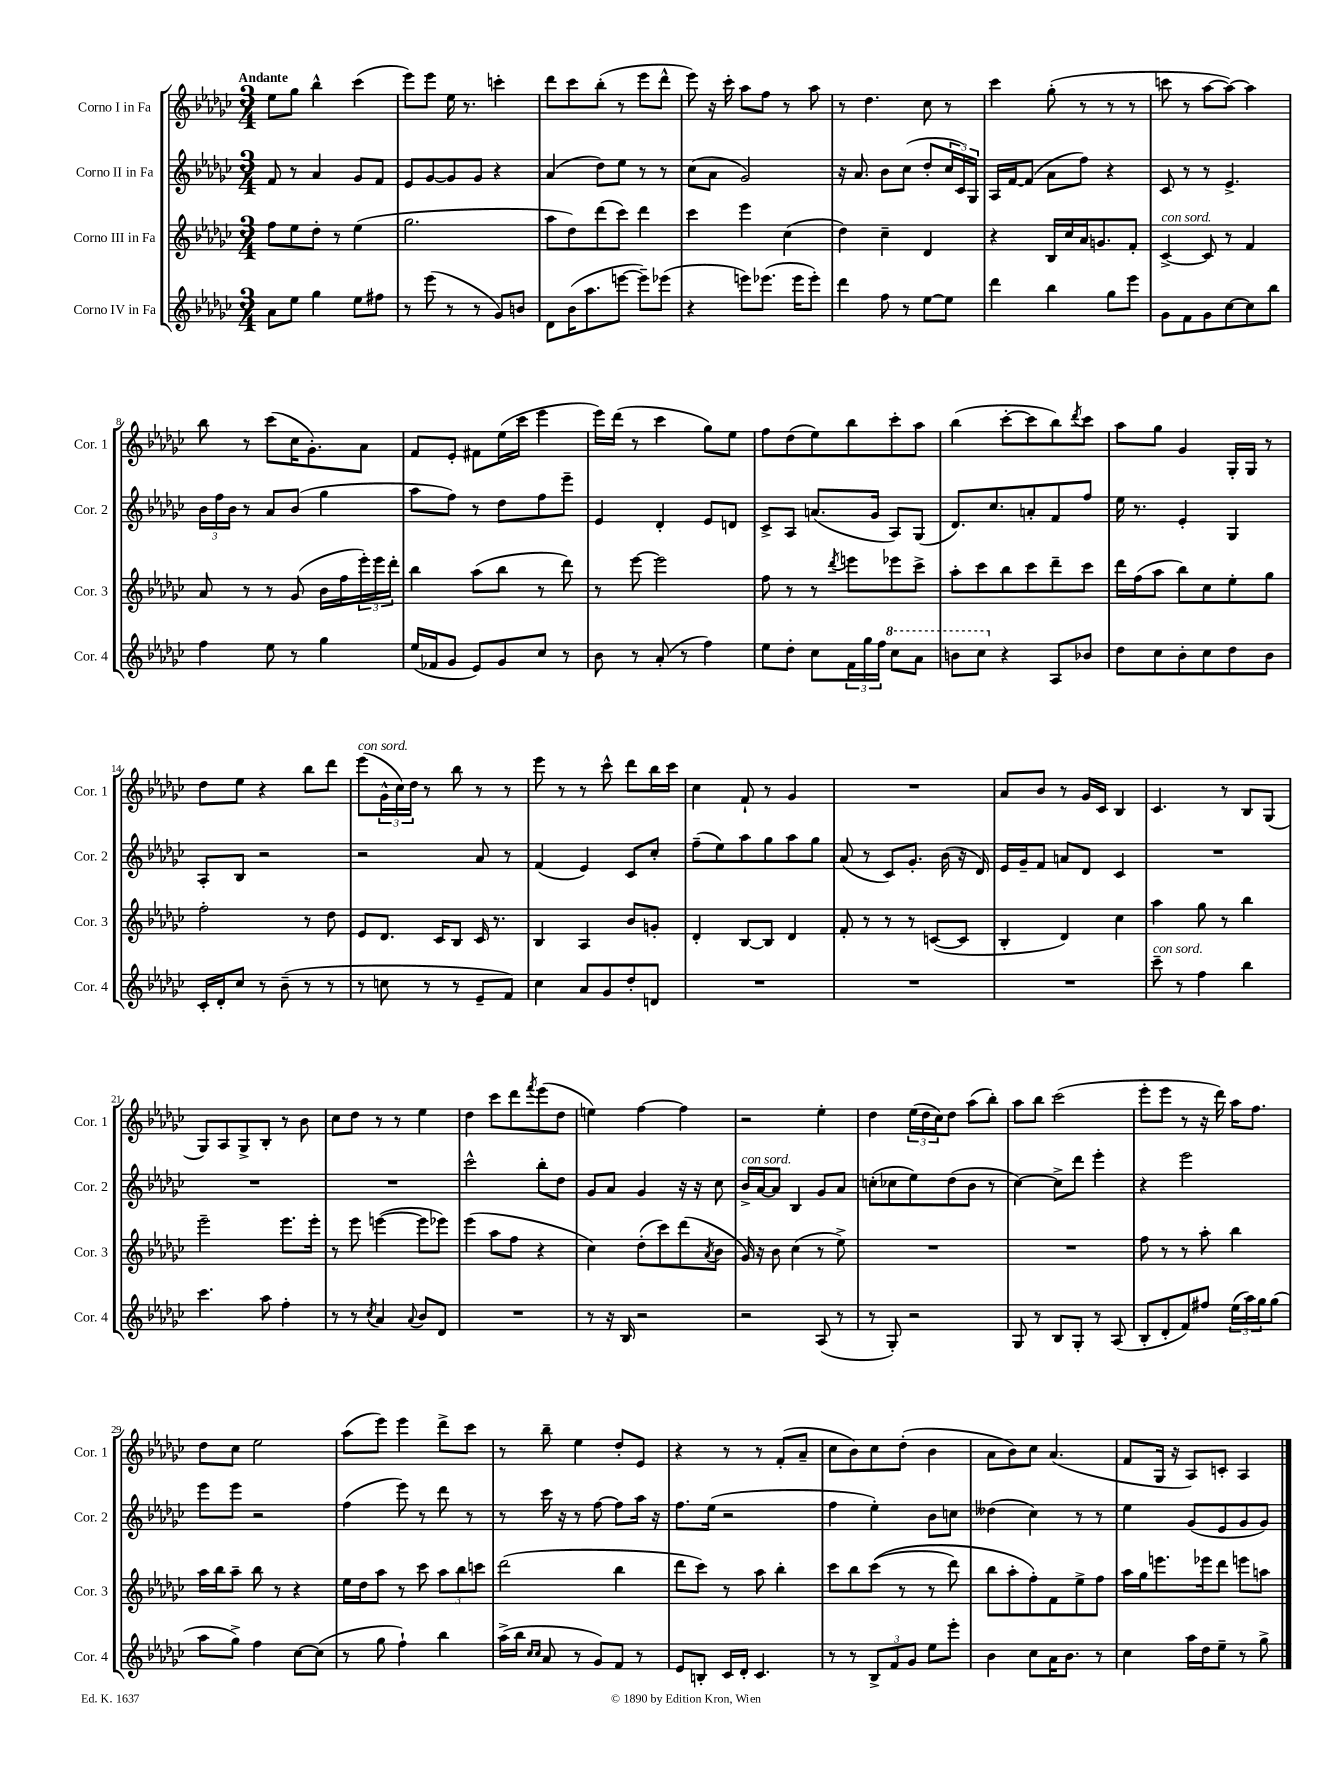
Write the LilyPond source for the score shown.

<<
\new StaffGroup <<
\new Staff = "s0" \with { instrumentName = "Corno I in Fa" shortInstrumentName = "Cor. 1" } {
    \clef treble \key ges \major \numericTimeSignature \time 3/4 \tempo "Andante"
    ees''8 ges''8 bes''4-^ ces'''4( |
    ees'''8) ees'''8 ees''16 r8. c'''4-. |
    des'''8 ces'''8 bes''8-.( r8 ees'''8 des'''8-^ |
    ees'''8) r16 ces'''16-. aes''8 f''8 r8 aes''8 |
    r8 des''4. ces''8 r8 |
    ces'''4 ges''8-.( r8 r8 r8 |
    c'''8 r8 aes''8~ aes''8~) aes''4 |
    bes''8 r8 ces'''8( ces''16 ges'8.-.) aes'8 |
    f'8 ees'8-. fis'8 ees''16( ces'''16 ees'''4 |
    ees'''16) des'''16( r8 ces'''4 ges''8) ees''8 |
    f''8 des''8( ees''8) bes''8 ces'''8-. aes''8 |
    bes''4( ces'''8~-. ces'''8 bes''8) \acciaccatura { des'''8 } ces'''8 |
    aes''8 ges''8 ges'4 ges16-. ges16 r8 |
    des''8 ees''8 r4 bes''8 des'''8 |
    ees'''8^\markup { \italic "con sord." }( \tuplet 3/2 { ges'16-^ ces''16) des''16 } r8 bes''8 r8 r8 |
    ees'''8 r8 r8 ces'''8-^ des'''8 bes''16 ces'''16 |
    ces''4 f'8-! r8 ges'4 |
    R2. |
    aes'8 bes'8 r8 ges'16 ces'16 bes4 |
    ces'4. r8 bes8 ges8( |
    ges8) aes8 ges8-> bes8-. r8 bes'8 |
    ces''8 des''8 r8 r8 ees''4 |
    des''4 ces'''8 des'''8 \acciaccatura { f'''8 } ees'''8( des''8 |
    e''4) f''4~ f''4 |
    r2 ees''4-. |
    des''4 \tuplet 3/2 { ees''16( des''16 ces''16) } des''8 aes''8( bes''8-.) |
    aes''8 bes''8 ces'''2( |
    ees'''8-. ees'''8 r8 r16 des'''16) aes''16 f''8. |
    des''8 ces''8 ees''2 |
    aes''8( ees'''8) ees'''4 des'''8-> ces'''8 |
    r8 bes''8-- ees''4 des''8-. ees'8 |
    r4 r8 r8 f'8-.( aes'8-- |
    ces''8 bes'8) ces''8 des''8-.( bes'4 |
    aes'8 bes'8) ces''8 aes'4.( |
    f'8 ges16 r16 aes8) c'8-. aes4 \bar "|." |
}
\new Staff = "s1" \with { instrumentName = "Corno II in Fa" shortInstrumentName = "Cor. 2" } {
    \clef treble \key ges \major \numericTimeSignature \time 3/4
    f'8 r8 aes'4 ges'8 f'8 |
    ees'8 ges'8~ ges'8 ges'8 r4 |
    aes'4( des''8) ees''8 r8 r8 |
    ces''8( aes'8 ges'2) |
    r16 aes'8. bes'8 ces''8( des''8-. \tuplet 3/2 { ces''16 ces'16) ges16 } |
    aes16 f'16~ f'8( aes'8 f''8) r4 |
    ces'8 r8 r8 ees'4.-> |
    \tuplet 3/2 { bes'16 f''16 bes'16 } r8 aes'8 bes'8( ges''4 |
    aes''8 f''8) r8 des''8 f''8 ees'''8-- |
    ees'4 des'4-. ees'8 d'8 |
    ces'8-> aes8 a'8.( ges'16 aes8) ges8( |
    des'8.) ces''8. a'8-. f'8 f''8 |
    ees''16 r8. ees'4-. ges4 |
    aes8-. bes8 r2 |
    r2 aes'8 r8 |
    f'4( ees'4) ces'8 ces''8-. |
    f''8--( ees''8) aes''8 ges''8 aes''8 ges''8 |
    aes'8( r8 ces'8) ges'8.-. bes'16( r16 des'16) |
    ees'16 ges'16-- f'8 a'8 des'8 ces'4 |
    R2. |
    R2. |
    R2. |
    ces'''2-^ bes''8-. des''8 |
    ges'8 aes'8 ges'4 r16 r16 ces''8 |
    bes'16->^\markup { \italic "con sord." } aes'16~ aes'8 bes4 ges'8 aes'8 |
    c''8-.( ces''8 ees''8) des''8( bes'8 r8 |
    ces''4~) ces''8-> des'''8 ees'''4-. |
    r4 ees'''2 |
    ees'''8 ees'''8 r2 |
    f''4( ees'''8) r8 des'''8 r8 |
    r8 ces'''16 r16 r8 f''8~ f''8 aes''16 r16 |
    f''8. ees''16( r2 |
    f''4 ees''4-.) bes'8 c''8 |
    deses''4( ces''4) r8 r8 |
    ees''4 ges'8( ees'8 ges'8 ges'8) \bar "|." |
}
\new Staff = "s2" \with { instrumentName = "Corno III in Fa" shortInstrumentName = "Cor. 3" } {
    \clef treble \key ges \major \numericTimeSignature \time 3/4
    f''8 ees''8 des''8-. r8 ees''4( |
    ges''2. |
    aes''8 des''8) des'''8( ces'''8) des'''4 |
    ces'''4 ees'''4 ces''4( |
    des''4) ces''4-- des'4 |
    r4 bes16 ces''16 aes'16 g'8. f'8-. |
    ces'4~->^\markup { \italic "con sord." } ces'8 r8 f'4 |
    aes'8 r8 r8 ges'8( bes'16 f''16 \tuplet 3/2 { ees'''16-.) ees'''16 des'''16-. } |
    bes''4 aes''8( bes''8 r8 des'''8) |
    r8 ees'''8~ ees'''2 |
    f''8 r8 r8 \acciaccatura { des'''8 } e'''8 ees'''8 ces'''8-> |
    aes''8-. ces'''8 bes''8 ces'''8 des'''8-- ces'''8 |
    des'''16 f''16( aes''8 bes''8) ces''8 ees''8-. ges''8 |
    f''2-. r8 des''8 |
    ees'8 des'8. ces'16 bes8 ces'16 r8. |
    bes4 aes4 bes'8 g'8-. |
    des'4-. bes8~ bes8 des'4 |
    f'8-. r8 r8 r8 c'8~( c'8 |
    bes4-. des'4) ces''4 |
    aes''4 ges''8 r8 bes''4 |
    ees'''2-- ees'''8. ees'''16-. |
    r8 ees'''8 e'''4~( e'''8 ees'''8) |
    ees'''4( aes''8 f''8 r4 |
    ces''4) des''8-.( ces'''8) des'''8( \acciaccatura { aes'8 } bes'8 |
    ges'16) r16 bes'8 ces''4( r8 ees''8->) |
    R2. |
    R2. |
    f''8 r8 r8 aes''8-. bes''4 |
    aes''16 bes''16 aes''8-- bes''8 r8 r4 |
    ees''16 des''16 aes''8 r8 ces'''8 \tuplet 3/2 { aes''8 bes''8 c'''8 } |
    des'''2( bes''4 |
    des'''8 ces'''8) r8 aes''8 bes''4-. |
    ces'''8 bes''8 ces'''8(\( r8 r8 des'''8) |
    bes''8 aes''8-. f''8-.\) f'8 ees''8-> f''8 |
    aes''16 ges''16 e'''8. ees'''16 des'''8 e'''8 a''8 \bar "|." |
}
\new Staff = "s3" \with { instrumentName = "Corno IV in Fa" shortInstrumentName = "Cor. 4" } {
    \clef treble \key ges \major \numericTimeSignature \time 3/4
    aes'8 ees''8 ges''4 ees''8 fis''8 |
    r8 ees'''8( r8 r8 ges'8) b'8 |
    des'8 bes'16( aes''8. e'''8~ e'''8--) ees'''8( |
    r4 e'''8) ees'''8.( ees'''16 ees'''8-.) |
    des'''4 f''8 r8 ees''8~ ees''8 |
    des'''4 bes''4 ges''8 ees'''8 |
    ges'8 f'8 ges'8 ces''8~ ces''8 bes''8 |
    f''4 ees''8 r8 ges''4 |
    ees''16( fes'16 ges'8 ees'8) ges'8 ces''8 r8 |
    bes'8 r8 aes'8-.( r8 f''4) |
    ees''8 des''8-. ces''8 \tuplet 3/2 { f'16 ges''16 f''16 } \ottava #1 ces'''8 aes''8 |
    b''8 ces'''8 \ottava #0 r4 aes8 bes'!8 |
    des''8 ces''8 bes'8-. ces''8 des''8 bes'8 |
    ces'16-. des'16-. ces''8 r8 bes'8--( r8 r8 |
    r8 c''8 r8 r8 ees'8-- f'8) |
    ces''4 aes'8 ges'8 des''8-. d'8 |
    R2. |
    R2. |
    R2. |
    ces'''8--^\markup { \italic "con sord." } r8 f''4 bes''4 |
    ces'''4. aes''8 f''4-. |
    r8 r8 \acciaccatura { ces''8 } aes'4 \appoggiatura { aes'8 } bes'8 des'8 |
    R2. |
    r8 r16 bes16 r2 |
    r2 aes8( r8 |
    r8 ges8-.) r2 |
    ges8 r8 bes8 ges8-. r8 aes8( |
    bes8-. des'8-. f'8) fis''8 \tuplet 3/2 { ees''16( aes''16) ges''16 } ges''8( |
    aes''8 ges''8->) f''4 ces''8~ ces''8( |
    r8 ges''8 f''4-!) bes''4 |
    aes''16->( bes''16 \grace { ces''16 ces''16 } aes'8 r8 ges'8) f'8 r8 |
    ees'8 b8-. ces'16 des'16-. ces'4. |
    r8 r8 \tuplet 3/2 { bes8-> f'8 ges'8 } ees''8 ees'''8-. |
    bes'4 ces''8 aes'16 bes'8. r8 |
    ces''4 aes''16 des''16 ees''8-- r8 ges''8-> \bar "|." |
}
>>
>>
